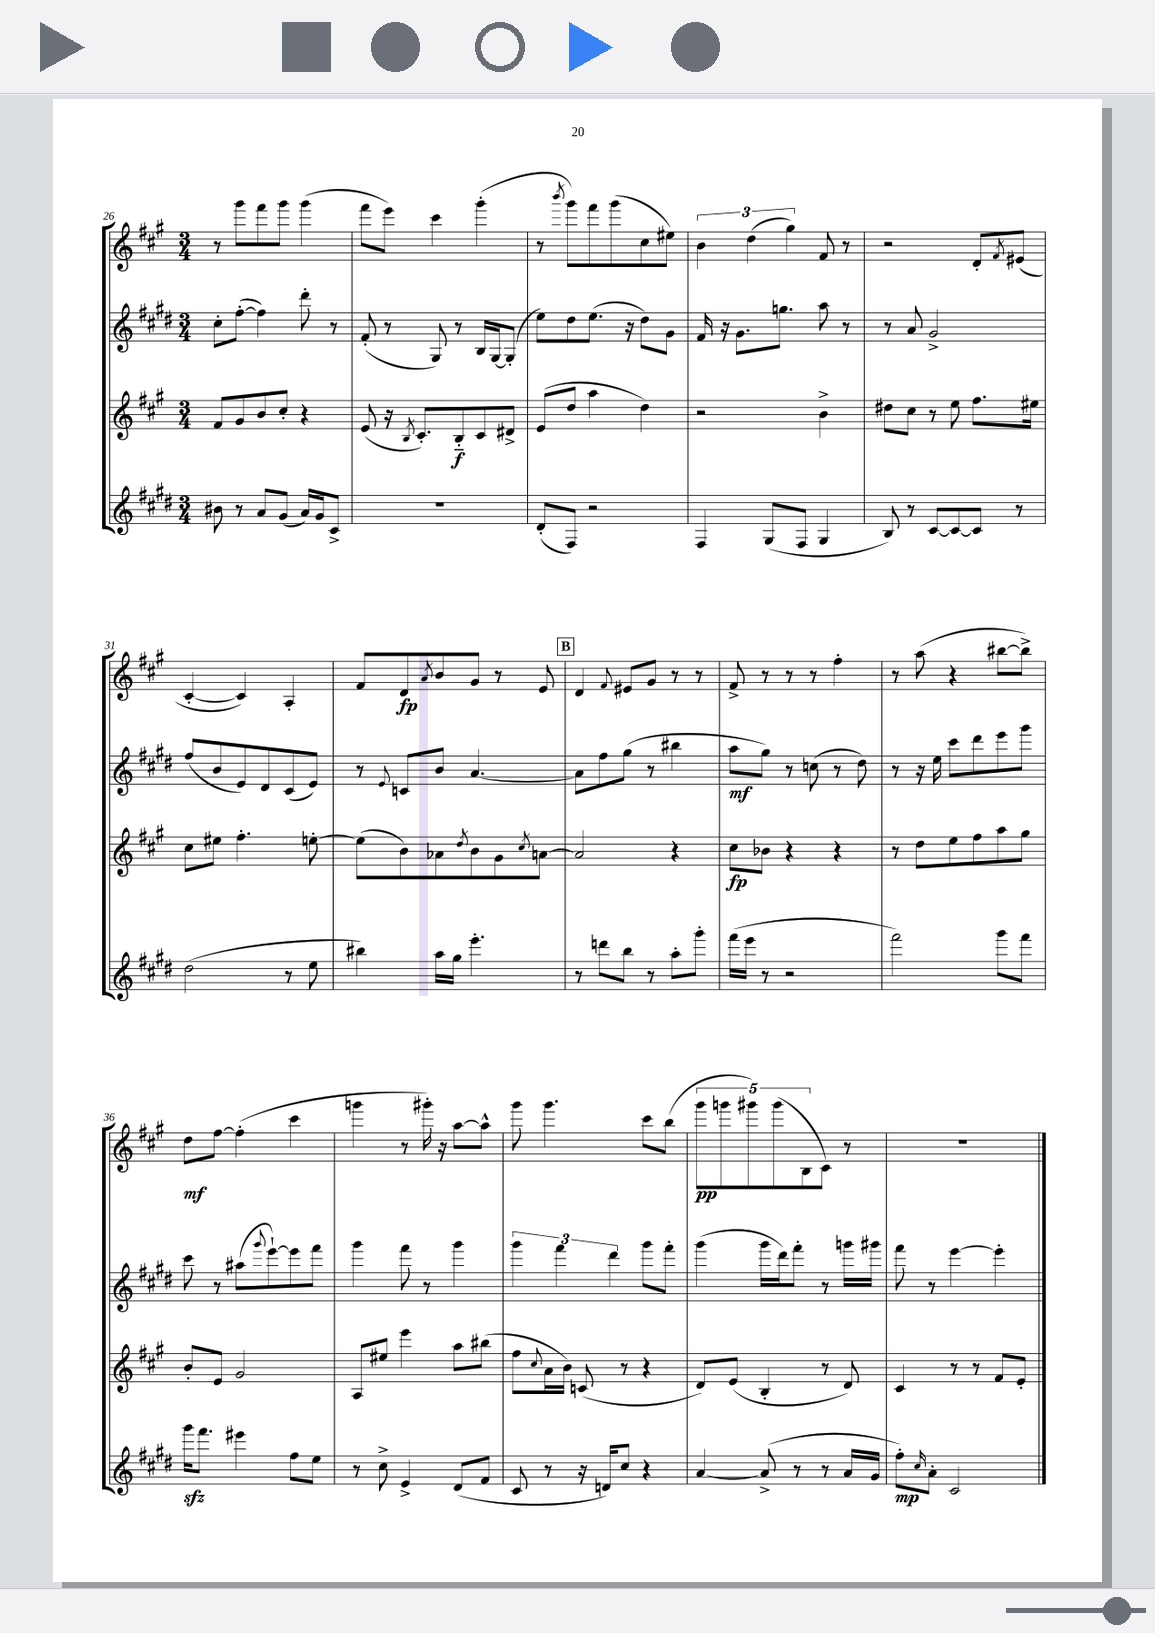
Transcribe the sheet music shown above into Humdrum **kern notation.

**kern	**kern	**kern	**kern
*staff4	*staff3	*staff2	*staff1
*clefG2	*clefG2	*clefG2	*clefG2
*k[f#c#g#d#]	*k[f#c#g#]	*k[f#c#g#d#]	*k[f#c#g#]
*M3/4	*M3/4	*M3/4	*M3/4
8b#	8f#	8cc#'	8r
8r	8g#	([8ff#'	8ggg#
8a	8b	4ff#])	8fff#
(8g#	8cc#'	.	8ggg#
16a)	4r	8ddd#'	(4ggg#
16g#	.	.	.
8c#^	.	8r	.
=	=	=	=
2.r	(8e	(8f#'	8fff#
.	16r	8r	8eee)
.	8qB	.	.
.	8.c#')	.	.
.	.	8G#)	4ccc#
.	8B'~	8r	.
.	8c#	16B	(4ggg#'
.	.	[16G#	.
.	8d#^	(8G#']	.
=	=	=	=
(8d#'	(8e	8ee)	8r
.	.	.	8qbbb
8F#)	8dd	8dd#	8ggg#)
2r	4aa	(8.ee	8fff#
.	.	.	(8ggg#
.	.	16r	.
.	4dd)	8dd#)	8cc#
.	.	8g#	8ee#)
=	=	=	=
4F#	2r	16f#	6b
.	.	16r	.
.	.	8.g#	.
.	.	.	(6dd
(8G#	.	.	.
.	.	8.gg	.
.	.	.	6gg#)
8F#	.	.	.
4G#	4b^	8aa	8f#
.	.	8r	8r
=	=	=	=
8B)	8dd#	8r	2r
8r	8cc#	8a	.
[8c#	8r	2g#^	.
8c#_	8ee	.	.
8c#]	8.ff#	.	8d'
.	.	.	8qf#
8r	.	.	(8e#
.	16ee#	.	.
=	=	=	=
(2dd#	8cc#	(8ff#	[4c#'
.	8ee#	8b	.
.	4.ff#'	8e)	4c#])
.	.	8d#	.
8r	.	(8c#	4A'
8ee	[8ee'	8e)	.
=	=	=	=
4bb#)	(8ee]	8r	8f#
.	.	8qqe	.
.	8b)	8c	8d
.	.	.	8qa
16aa	8a-	8b	8b
16gg#	.	.	.
.	8qdd	.	.
4.eee'	8b	[4.a	8g#
.	8g#	.	8r
.	8qcc#	.	.
.	[8a	.	8e
=	=	=	=
8r	2a]	8a]	4d
8ddd	.	8ff#	.
.	.	.	8qqf#
8bb	.	(8gg#	8e#
8r	.	8r	8g#
8aa'	4r	4bb#	8r
8ggg#'	.	.	8r
=	=	=	=
(16fff#	8cc#	8aa	8f#^
16eee	.	.	.
8r	8b-	8gg#)	8r
2r	4r	8r	8r
.	.	(8cc	8r
.	4r	8r	4ff#'
.	.	8dd#)	.
=	=	=	=
2fff#)	8r	8r	8r
.	8dd	16r	(8aa
.	.	16ee	.
.	8ee	8ccc#	4r
.	8ff#	8ddd#	.
8ggg#	8aa	8eee	[8bb#
8fff#	8gg#	8ggg#	8bb#^])
=	=	=	=
16ggg#	8b'	8ccc#	8dd
8.fff#	.	.	.
.	8e	8r	[8ff#
4eee#	2g#	(8aa#	(4ff#']
.	.	8qqggg#	.
.	.	[8eee`)	.
8ff#	.	8eee]	4ccc#
8ee	.	8fff#	.
=	=	=	=
8r	8A	4ggg#	4ggg
8cc#^	8ee#	.	.
4e^	4eee	8fff#	8r
.	.	8r	16ggg#')
.	.	.	16r
(8d#	8aa	4ggg#	[8aa
8f#	(8bb#	.	8aa^^]
=	=	=	=
8c#	8ff#	6ggg#	8ggg#
.	8qqcc#	.	.
8r	16a	.	4.ggg#
.	.	6fff#	.
.	16b)	.	.
16r	(8c	.	.
16d)	.	.	.
.	.	6ddd#	.
8cc#	8r	.	.
4r	4r	8ggg#	8ccc#
.	.	8fff#'	(8bb
=	=	=	=
[4a	8d)	(4ggg#	10ggg#
.	.	.	10ggg
.	(8e	.	.
.	.	.	10ggg#)
(8a^]	4B'	16ggg#	.
.	.	.	(10ggg#
.	.	16ddd#)	.
8r	.	8fff#'	.
.	.	.	10B
8r	8r	8r	8c#)
16a	8d)	16ggg	8r
16g#	.	16ggg#	.
=	=	=	=
8ff#')	4c#	8fff#	2.r
16qqcc#	.	.	.
8a'	.	8r	.
2c#	8r	[4eee	.
.	8r	.	.
.	8f#	4eee']	.
.	8e'	.	.
==	==	==	==
*-	*-	*-	*-
